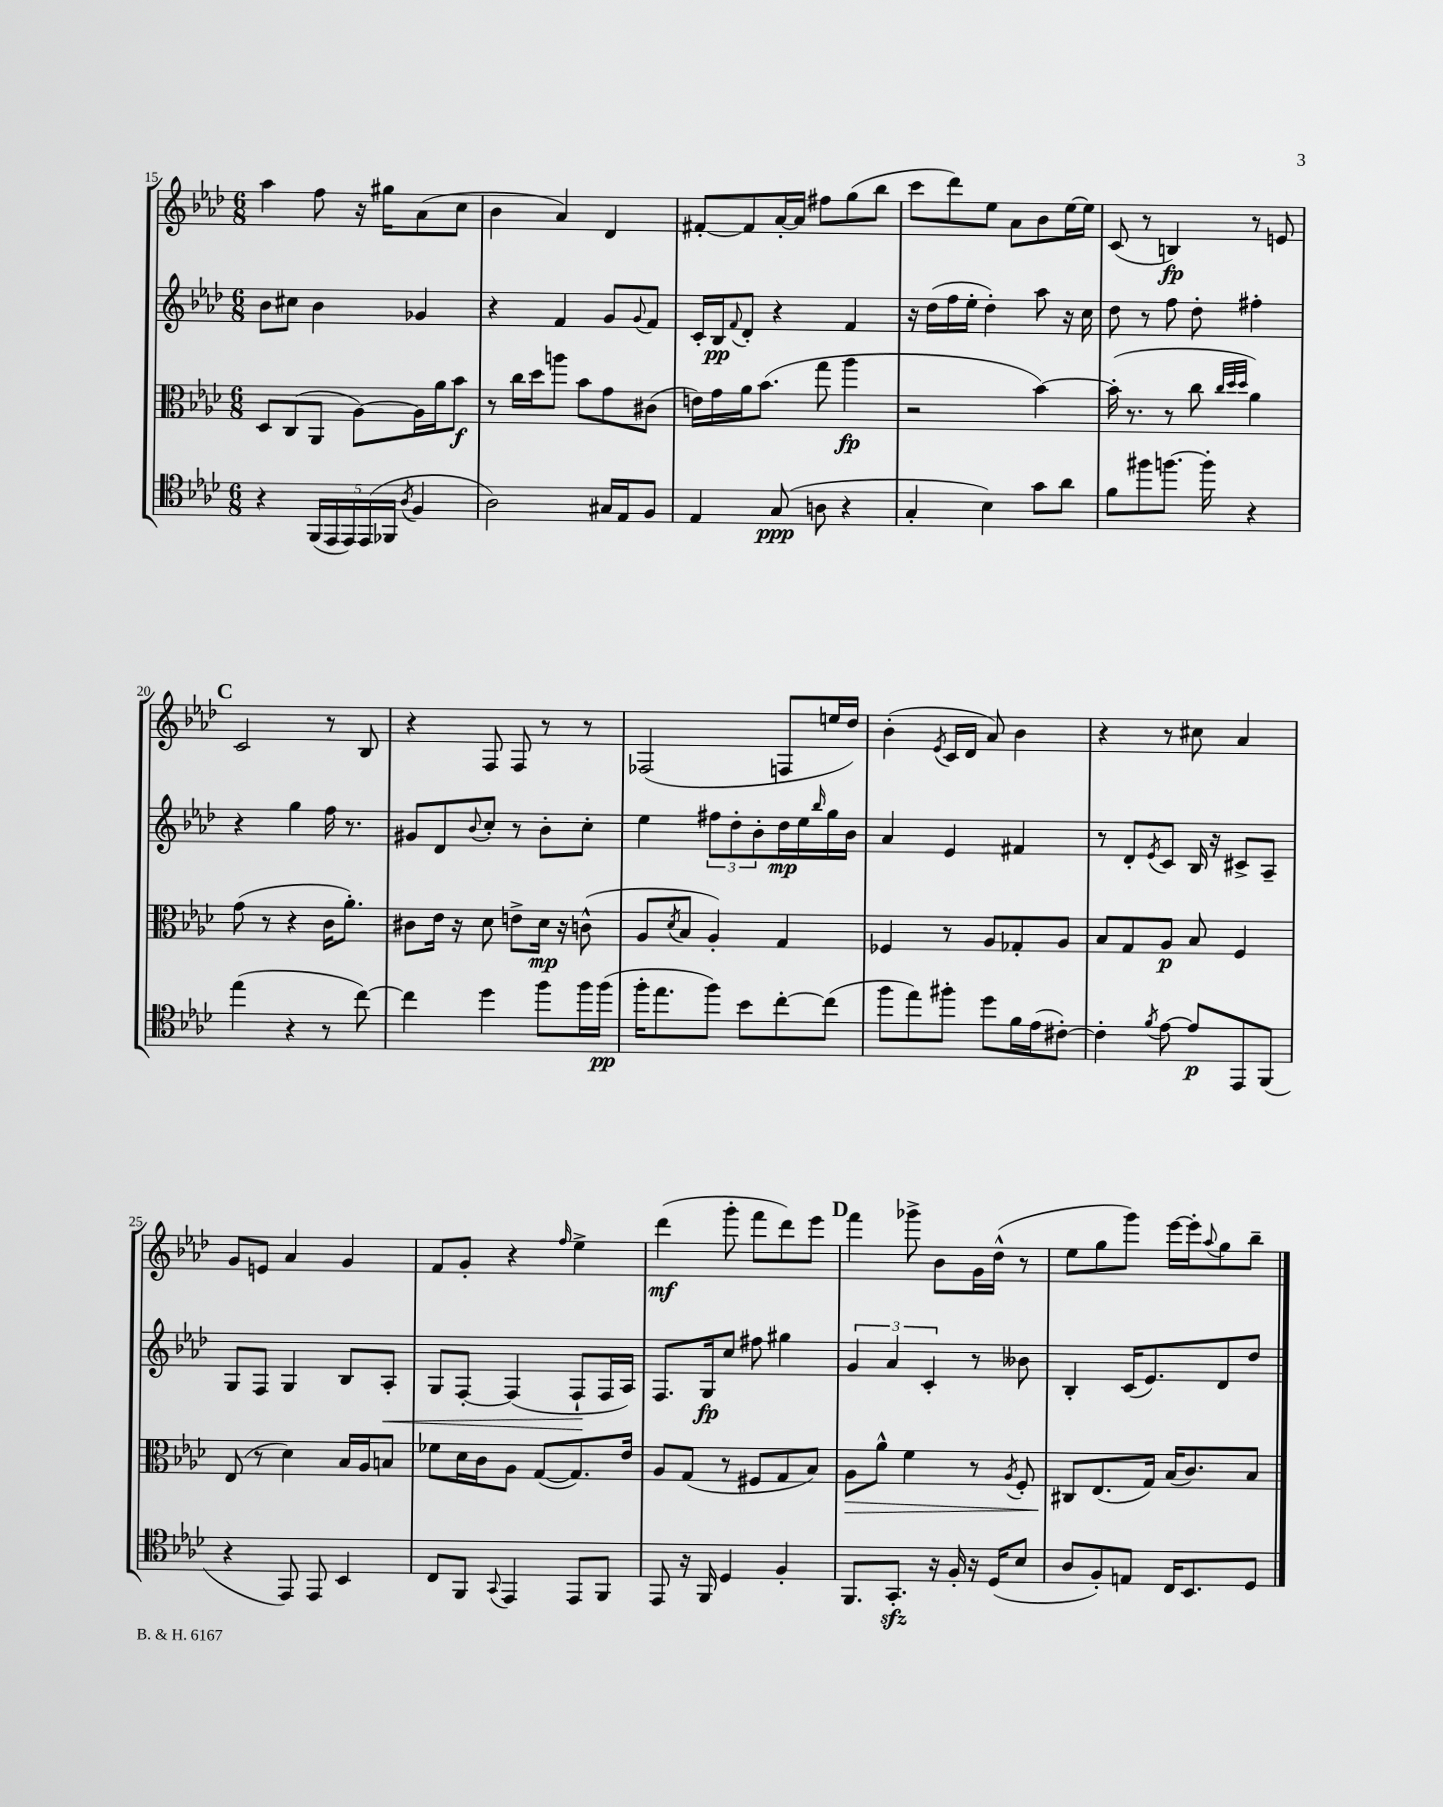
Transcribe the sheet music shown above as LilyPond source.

<<
\new StaffGroup <<
\new Staff = "s0" {
    \clef treble \key aes \major \numericTimeSignature \time 6/8
    aes''4 f''8 r16 gis''16 aes'8( c''8 |
    bes'4 aes'4) des'4 |
    fis'8~-. fis'8 aes'16~-. aes'16 fis''8 g''8( bes''8 |
    c'''8 des'''8) ees''8 aes'8 bes'8 ees''16~ ees''16 |
    c'8( r8 b4\fp) r8 e'8 |
    \mark \markup { \bold "C" } c'2 r8 bes8 |
    r4 f8 f8 r8 r8 |
    fes2( f8 e''16 des''16) |
    bes'4-.( \acciaccatura { ees'8 } c'16 des'16 aes'8) bes'4 |
    r4 r8 cis''8 aes'4 |
    g'8 e'8 aes'4 g'4 |
    f'8 g'8-. r4 \grace { f''16 } ees''4-> |
    des'''4\mf( g'''8-. f'''8 des'''8) ees'''8 |
    \mark \markup { \bold "D" } f'''4 ges'''8-> bes'8 g'16 des''16-^( r8 |
    ees''8 g''8 g'''8) ees'''16~ ees'''16-. \appoggiatura { aes''8 } g''8 bes''8-- \bar "|." |
}
\new Staff = "s1" {
    \clef treble \key aes \major \numericTimeSignature \time 6/8
    bes'8 cis''8 bes'4 ges'4 |
    r4 f'4 g'8 \appoggiatura { g'8 } f'8 |
    c'16-. bes16\pp \appoggiatura { f'8 } des'8-. r4 f'4 |
    r16 des''16( f''16 ees''16-. des''4-.) aes''8 r16 c''16 |
    des''8 r8 f''8 des''8-. fis''4-. |
    \mark \markup { \bold "C" } r4 g''4 f''16 r8. |
    gis'8 des'8 \appoggiatura { bes'8 } c''8-. r8 bes'8-. c''8-. |
    ees''4 \tuplet 3/2 { fis''8 des''8-. bes'8-. } des''16\mp ees''16 \grace { bes''16 } g''16 bes'16 |
    aes'4 ees'4 fis'4 |
    r8 des'8-. \acciaccatura { ees'8 } c'8 bes16 r16 cis'8-> aes8-- |
    g8 f8 g4 bes8 aes8-.\< |
    g8 f8~-. f4( f8-!\! f16 aes16) |
    f8. g16\fp c''8 fis''8 gis''4 |
    \mark \markup { \bold "D" } \tuplet 3/2 { g'4 aes'4 c'4-. } r8 beses'8 |
    bes4-. c'16( ees'8.) des'8 des''8 \bar "|." |
}
\new Staff = "s2" {
    \clef alto \key aes \major \numericTimeSignature \time 6/8
    des8 c8( aes,8 aes8~) aes16 aes'16 bes'8\f |
    r8 c''16 des''16 a''8 bes'8 g'8 cis'8( |
    e'16) g'16 aes'16 bes'8.( g''8 aes''4\fp |
    r2 bes'4~) |
    bes'16-.( r8. r8 c''8 \grace { c''32 des''32 des''32 } aes'4) |
    \mark \markup { \bold "C" } g'8( r8 r4 c'16 aes'8.-.) |
    cis'8 ees'16 r16 des'8 e'8-> des'16\mp r16 c'8-^( |
    aes8 \acciaccatura { des'8 } bes8 aes4-.) g4 |
    fes4 r8 aes8 ges8-. aes8 |
    bes8 g8 aes8\p bes8 f4 |
    ees8( r8 des'4) bes16 aes16 b8 |
    fes'8 des'16 c'16 aes8 g8~( g8.) ees'16 |
    aes8 g8( r8 fis8 g8 bes8) |
    \mark \markup { \bold "D" } aes8\> aes'8-^ f'4 r8 \acciaccatura { aes8 } f8-. |
    cis8\! ees8.( g16) bes16( c'8.) bes8 \bar "|." |
}
\new Staff = "s3" {
    \clef tenor \key aes \major \numericTimeSignature \time 6/8
    r4 \tuplet 5/4 { f,16( ees,16 ees,16) ees,16( fes,16 } \acciaccatura { aes8 } f4 |
    aes2) gis16 ees16 f8 |
    ees4 g8\ppp( a8 r4 |
    g4-. bes4) g'8 aes'8 |
    f'8 fis''8 f''8.~ f''16-. r4 |
    \mark \markup { \bold "C" } ees''4( r4 r8 c''8~) |
    c''4 des''4 f''8 f''16 f''16\pp( |
    f''16-. ees''8. f''8) bes'8 c''8~-. c''8( |
    f''8 ees''8) fis''8-. des''8 f'16 ees'16( cis'8~-.) |
    cis'4-. \acciaccatura { f'8 } ees'8~ ees'8\p ees,8 f,8( |
    r4 ees,8) ees,8 bes,4 |
    c8 f,8 \appoggiatura { g,8 } ees,4 ees,8 f,8 |
    ees,8 r16 f,16 des4 f4-. |
    \mark \markup { \bold "D" } f,8. g,8.-.\sfz r16 f16-. r16 des16( bes8 |
    aes8 f8-.) e8 c16 bes,8. des8 \bar "|." |
}
>>
>>
\layout { \context { \Score currentBarNumber = #15 } }
